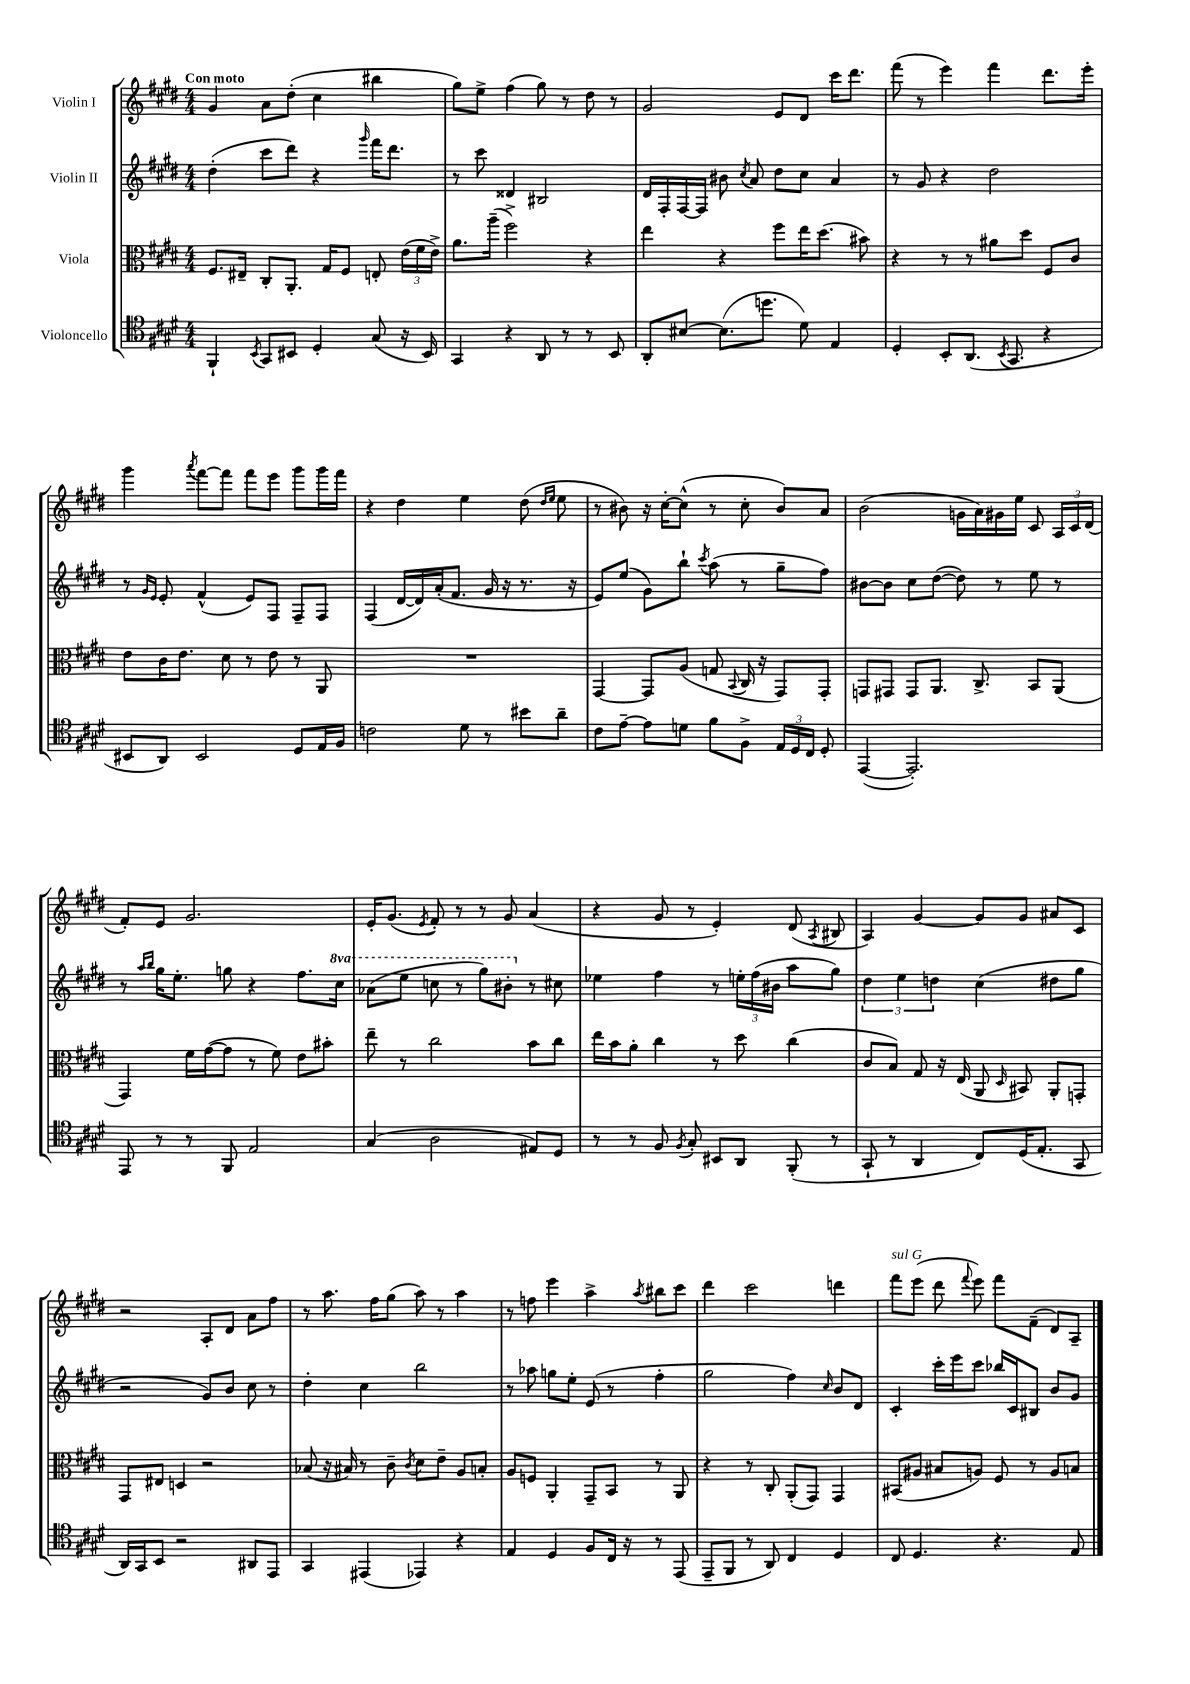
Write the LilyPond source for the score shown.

<<
\new StaffGroup <<
\new Staff = "s0" \with { instrumentName = "Violin I" } {
    \clef treble \key e \major \numericTimeSignature \time 4/4 \tempo "Con moto"
    \autoBeamOff gis'4 a'8[ dis''8]-.( cis''4 bis''4 |
    gis''8[) e''8]-> fis''4( gis''8) r8 dis''8 r8 |
    gis'2 e'8[ dis'8] cis'''16[ dis'''8.] |
    fis'''8( r8 e'''4) fis'''4 dis'''8.[ e'''16]-. |
    gis'''4 \acciaccatura { a'''8 } fis'''8[~ fis'''8] fis'''8[ e'''8] gis'''8[ gis'''16 fis'''16] |
    r4 dis''4 e''4 dis''8( \grace { dis''16[ e''16] } e''8 |
    r8 bis'8) r16 cis''16[~-. cis''8]-^( r8 cis''8-. bis'8[) a'8] |
    b'2( g'16[ a'16) gis'16 e''16] cis'8 \tuplet 3/2 { a16[ cis'16 dis'16]( } |
    fis'8[-.) e'8] gis'2. |
    e'16[-. gis'8.]( \acciaccatura { e'8 } fis'8-.) r8 r8 gis'8 a'4( |
    r4 gis'8 r8 e'4-.) dis'8( \acciaccatura { a8 } bis8 |
    a4) gis'4~ gis'8[ gis'8] ais'8[ cis'8] |
    r2 a8[-. dis'8] a'8[ fis''8] |
    r8 a''8. fis''16[ gis''8]( a''8) r8 a''4 |
    r8 f''8 e'''4 a''4-> \acciaccatura { a''8 } bis''8[ cis'''8] |
    dis'''4 cis'''2 d'''4 |
    fis'''8[^\markup { \italic "sul G" } e'''8]( dis'''8 \appoggiatura { fis'''8 } e'''8) fis'''8[ fis'8]--( dis'8[) a8]-- \bar "|." |
}
\new Staff = "s1" \with { instrumentName = "Violin II" } {
    \clef treble \key e \major \numericTimeSignature \time 4/4 \set Staff.ottavationMarkups = #ottavation-simple-ordinals
    \autoBeamOff dis''4-.( cis'''8[ dis'''8]) r4 \grace { gis'''16 } fis'''16[ dis'''8.] |
    r8 cis'''8 disis'4 bis2 |
    dis'16[ fis16-. fis16~ fis16] bis'8 \acciaccatura { cis''8 } a'8 dis''8[ cis''8] a'4 |
    r8 gis'8 r4 dis''2 |
    r8 \grace { gis'16[ e'16] } e'8-. fis'4-^( e'8[) fis8] fis8[-- fis8] |
    fis4( dis'16[~ dis'16) a'16-.( fis'8.] gis'16 r16 r8. r16 |
    e'8[) e''8]( gis'8[) b''8]-! \acciaccatura { cis'''8 } a''8( r8 gis''8[-- fis''8]) |
    bis'8[~ bis'8] cis''8[ dis''8]~( dis''8) r8 e''8 r8 |
    r8 \grace { a''16[ b''16] } gis''16[ e''8.]-. g''8 r4 fis''8.[ \ottava #1 cis'''16] |
    aes''8[( e'''8] c'''8 r8 gis'''8[) bis''8]-. \ottava #0 r8 cis''!8 |
    ees''4 fis''4 r8 \tuplet 3/2 { e''16[-. fis''16( bis'16] } a''8[ gis''8]) |
    \tuplet 3/2 { dis''4 e''4 d''4 } cis''4( dis''8[ gis''8] |
    r2 gis'8[) b'8] cis''8 r8 |
    dis''4-. cis''4 b''2 |
    r8 aes''8 g''8[ e''8]-. e'8( r8 fis''4-. |
    gis''2 fis''4) \grace { cis''16 } b'8[ dis'8] |
    cis'4-. cis'''16[-. e'''16 cis'''8] bes''16[ cis'16 bis8] b'8[ gis'8] \bar "|." |
}
\new Staff = "s2" \with { instrumentName = "Viola" } {
    \clef alto \key e \major \numericTimeSignature \time 4/4
    \autoBeamOff fis8.[ eis16]-- cis8[-. a,8.]-. gis16[ fis8] e8-. \tuplet 3/2 { e'16[( fis'16 e'16]->) } |
    a'8.[ a''16]--( fis''2->) r4 |
    e''4 r4 fis''8[ e''16 dis''8.]( bis'8) |
    r4 r8 r8 ais'8[ dis''8] fis8[ cis'8] |
    e'8[ cis'16 e'8.] dis'8 r8 e'8 r8 a,8 |
    R1 |
    gis,4~ gis,8[ a8]( g8 \appoggiatura { b,8 } cis16 r16 gis,8[) gis,8]-. |
    g,8[ gis,8] gis,8[ a,8.] cis8.-> b,8[ a,8]( |
    gis,4) fis'16[ gis'16~( gis'8] r8 fis'8) e'8[ bis'8]-. |
    e''8-- r8 cis''2 b'8[ cis''8] |
    e''16[ b'16 a'8]-. cis''4 r8 dis''8 cis''4( |
    cis'8[ b8]) gis8 r16 e16( a,8 \grace { dis16 } bis,8) a,8[-. g,8]-. |
    gis,8[ eis8] d4 r2 |
    bes8( r16 bis16) r8 cis'8-- \acciaccatura { cis'8 } dis'8[ e'8]-- a8[ b8]-. |
    a8[ f8] a,4-. gis,8[-- b,8] r8 a,8 |
    r4 r8 cis8-. a,8[-.( gis,8]) gis,4 |
    bis,8[( ais8] bis8[ a8]) fis8 r8 a8[ b8] \bar "|." |
}
\new Staff = "s3" \with { instrumentName = "Violoncello" } {
    \clef tenor \key e \major \numericTimeSignature \time 4/4
    \autoBeamOff fis,4-! \acciaccatura { b,8 } gis,8[ bis,8] dis4-. gis8( r16 bis,16) |
    gis,4 r4 a,8 r8 r8 b,8 |
    a,8[-. bis8]~ bis8.[( d''8.] dis'8) e4 |
    dis4-. b,8[-. a,8.]( \acciaccatura { b,8 } gis,8. r4 |
    bis,8[ a,8]) bis,2 dis8[ e16 fis16] |
    c'2 dis'8 r8 bis'8[ a'8]-- |
    cis'8[ e'8]~-- e'8[ d'8] fis'8[ fis8]-> \tuplet 3/2 { e16[ dis16 cis16] } dis8-. |
    e,4~( e,2.-.) |
    e,8 r8 r8 fis,8 e2 |
    gis4( a2 eis8[) dis8] |
    r8 r8 fis8 \acciaccatura { fis8 } gis8-. bis,8[ a,8] fis,8-.( r8 |
    gis,8-! r8 a,4 cis8[) dis16( e8.]-. gis,8 |
    a,16[) gis,16 b,8] r2 ais,8[ e,8] |
    gis,4 eis,4( ees,4) r4 |
    e4 dis4 fis8[ cis16] r16 r8 e,8( |
    e,8[-- fis,8] r8 a,8) cis4 dis4 |
    cis8 dis4. r4. e8 \bar "|." |
}
>>
>>
\layout { \context { \Score \remove "Bar_number_engraver" } }
